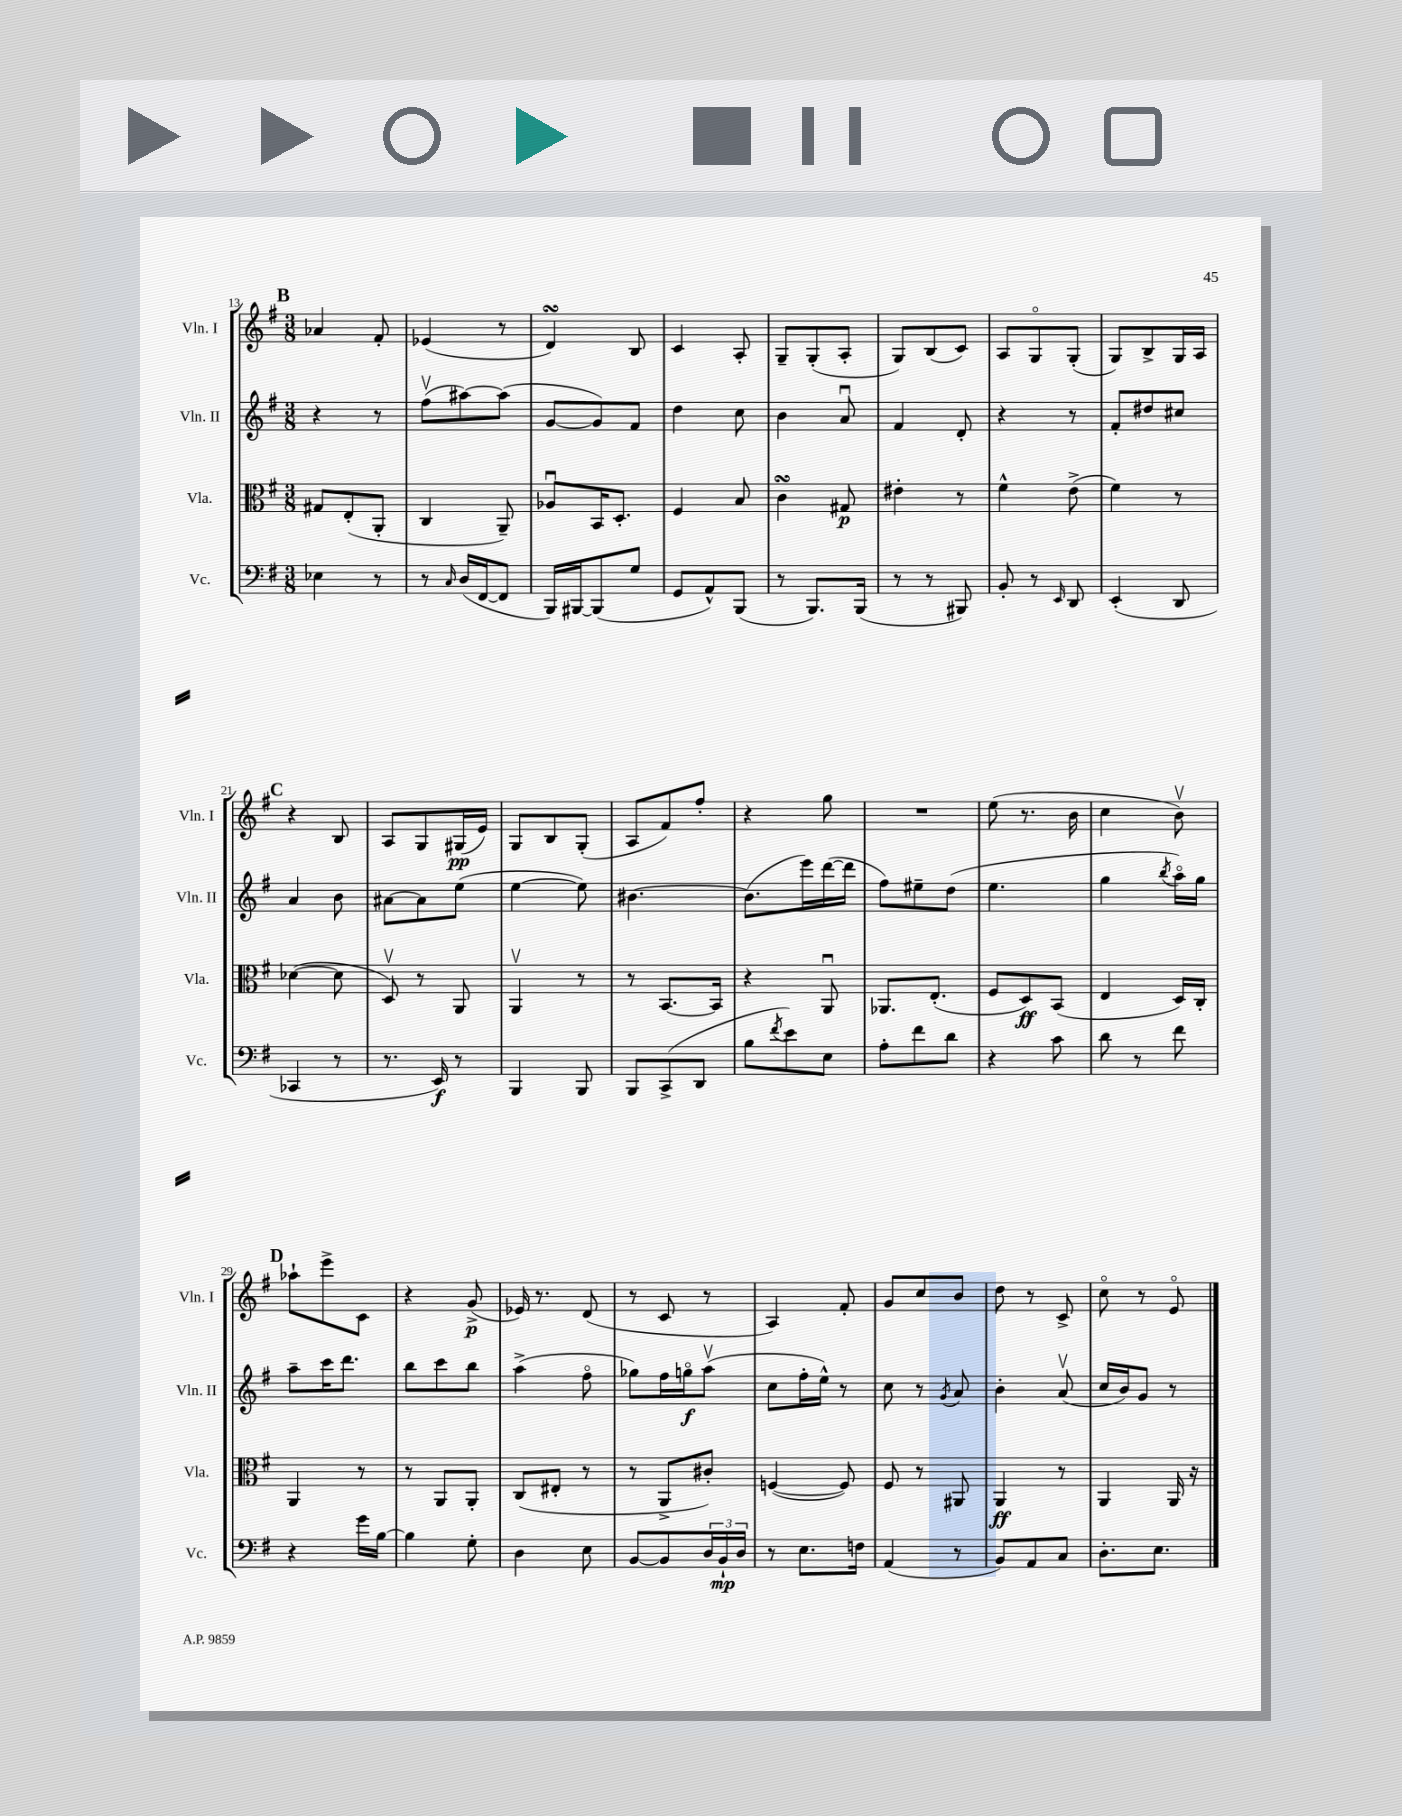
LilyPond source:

<<
\new StaffGroup <<
\new Staff = "s0" \with { instrumentName = "Vln. I" shortInstrumentName = "Vln. I" } {
    \clef treble \key g \major \numericTimeSignature \time 3/8
    \mark \markup { \bold "B" } aes'4 fis'8-. |
    ees'4( r8 |
    d'4\turn) b8 |
    c'4 a8-. |
    g8-- g8-.( a8-. |
    g8) b8( c'8) |
    a8 g8\flageolet g8-.( |
    g8) b8-> g16 a16 |
    \mark \markup { \bold "C" } r4 b8 |
    a8 g8 gis16\pp( e'16) |
    g8 b8 g8-.( |
    a8 fis'8) fis''8-. |
    r4 g''8 |
    R4. |
    e''8( r8. b'16 |
    c''4 b'8\upbow) |
    \mark \markup { \bold "D" } aes''8-! e'''8-> c'8 |
    r4 g'8->\p( |
    ees'16) r8. d'8( |
    r8 c'8 r8 |
    a4) fis'8-. |
    g'8 c''8 b'8 |
    d''8 r8 c'8-> |
    c''8\flageolet r8 e'8\flageolet \bar "|." |
}
\new Staff = "s1" \with { instrumentName = "Vln. II" shortInstrumentName = "Vln. II" } {
    \clef treble \key g \major \numericTimeSignature \time 3/8
    \mark \markup { \bold "B" } r4 r8 |
    fis''8\upbow( ais''8~) ais''8( |
    g'8~ g'8) fis'8 |
    d''4 c''8 |
    b'4 a'8\downbow |
    fis'4 d'8-. |
    r4 r8 |
    fis'8-. dis''8 cis''8 |
    \mark \markup { \bold "C" } a'4 b'8 |
    ais'8~ ais'8 e''8( |
    e''4~ e''8) |
    bis'4.~ |
    bis'8.( e'''16) d'''16~( d'''16 |
    fis''8) eis''8-- d''8( |
    e''4. |
    g''4 \acciaccatura { b''8 } a''16\flageolet) g''16 |
    \mark \markup { \bold "D" } a''8-- c'''16 d'''8. |
    b''8 c'''8 b''8 |
    a''4->( fis''8\flageolet |
    ges''8) fis''16 g''16\flageolet\f a''8\upbow( |
    c''8 fis''16-. e''16-^) r8 |
    c''8 r8 \acciaccatura { g'8 } a'8 |
    b'4-. a'8\upbow( |
    c''16 b'16) g'8 r8 \bar "|." |
}
\new Staff = "s2" \with { instrumentName = "Vla." shortInstrumentName = "Vla." } {
    \clef alto \key g \major \numericTimeSignature \time 3/8
    \mark \markup { \bold "B" } gis8 e8-.( a,8-. |
    c4 a,8--) |
    aes8\downbow b,16 d8.-. |
    fis4 b8 |
    c'4\turn gis8\p |
    eis'4-. r8 |
    fis'4-^ e'8->( |
    fis'4) r8 |
    \mark \markup { \bold "C" } des'4~( des'8 |
    d8\upbow) r8 a,8 |
    a,4\upbow r8 |
    r8 b,8.~ b,16 |
    r4 a,8\downbow |
    aes,8. e8.-.( |
    fis8 d8\ff) b,8( |
    e4 d16) c16-. |
    \mark \markup { \bold "D" } a,4 r8 |
    r8 a,8 a,8-. |
    c8( eis8-. r8 |
    r8 a,8-> cis'8-.) |
    f4~( f8) |
    fis8 r8 ais,8 |
    a,4\ff r8 |
    a,4 a,16 r16 \bar "|." |
}
\new Staff = "s3" \with { instrumentName = "Vc." shortInstrumentName = "Vc." } {
    \clef bass \key g \major \numericTimeSignature \time 3/8
    \mark \markup { \bold "B" } ees4 r8 |
    r8 \grace { c16 } d16( fis,16~ fis,8 |
    b,,16) bis,,16~ bis,,8( g8 |
    g,8 a,8-^) b,,8( |
    r8 b,,8.) b,,16( |
    r8 r8 bis,,8) |
    b,8-. r8 \grace { e,16 } d,8 |
    e,4-.( d,8 |
    \mark \markup { \bold "C" } ces,4 r8 |
    r8. e,16\f) r8 |
    b,,4 b,,8 |
    b,,8 c,8->( d,8 |
    b8 \acciaccatura { fis'8 } e'8) e8 |
    a8-. fis'8 d'8 |
    r4 c'8 |
    d'8 r8 fis'8 |
    \mark \markup { \bold "D" } r4 g'16 b16~ |
    b4 g8-. |
    d4 e8 |
    b,8~ b,8 \tuplet 3/2 { d16 b,16-!\mp d16 } |
    r8 e8. f16 |
    a,4( r8 |
    b,8) a,8 c8 |
    d8.-. e8. \bar "|." |
}
>>
>>
\layout { \context { \Score currentBarNumber = #13 } }
